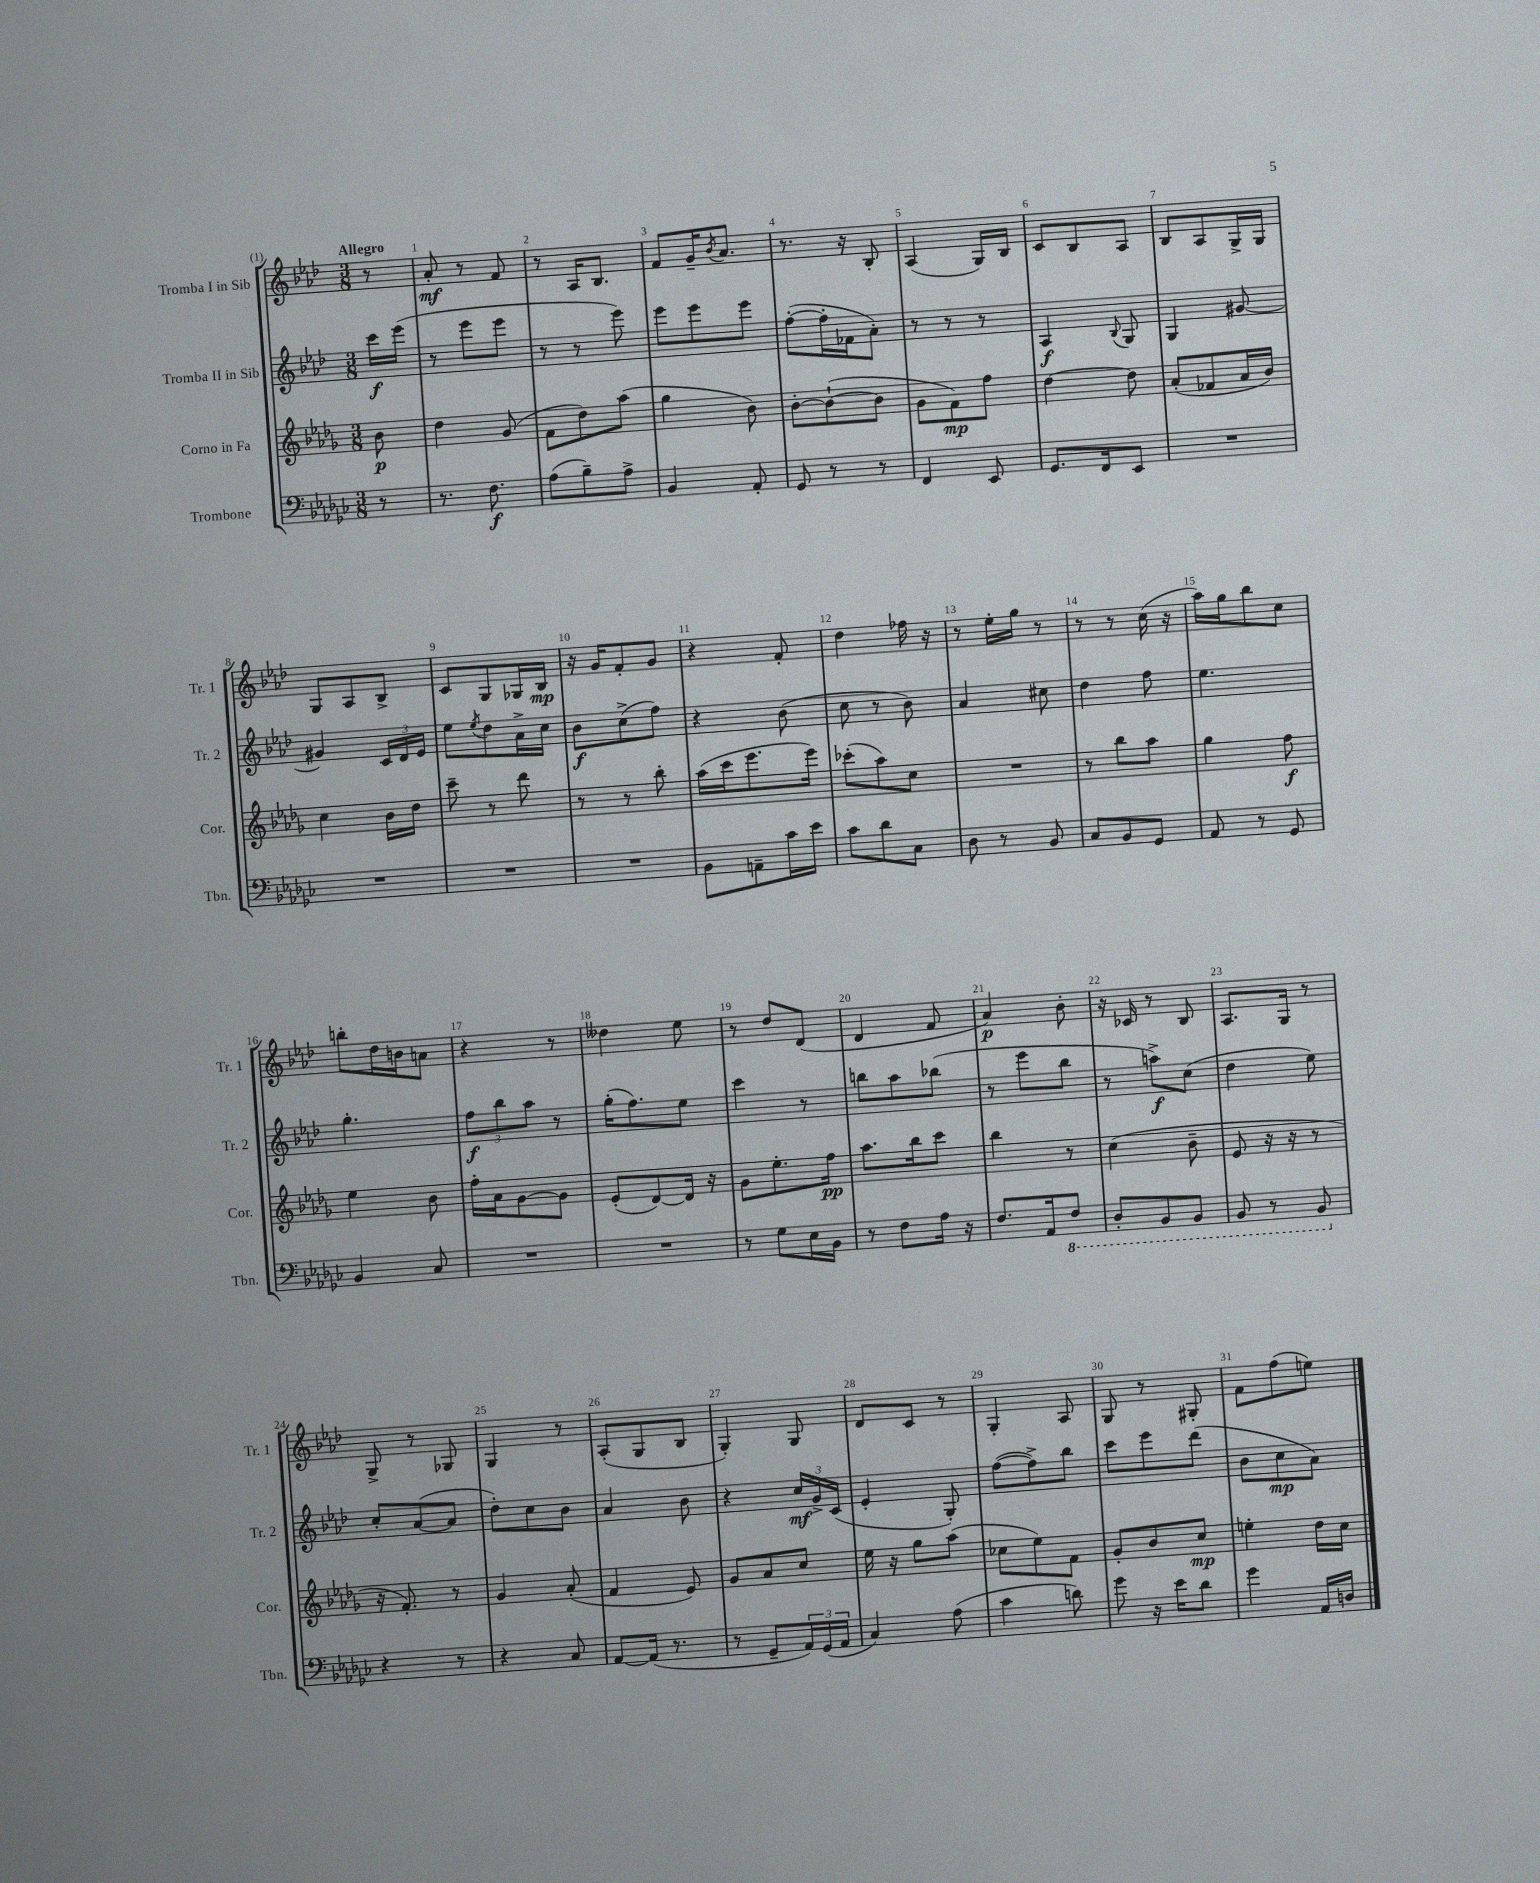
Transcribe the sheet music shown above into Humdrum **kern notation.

**kern	**kern	**kern	**kern
*staff4	*staff3	*staff2	*staff1
*clefF4	*clefG2	*clefG2	*clefG2
*k[b-e-a-d-g-c-]	*k[b-e-a-d-g-]	*k[b-e-a-d-]	*k[b-e-a-d-]
*M3/8	*M3/8	*M3/8	*M3/8
8r	8b-\	16ccc\LL	8r
.	.	(16eee-\JJ	.
=	=	=	=
8.r	4dd-\	8r	8a-'/
.	.	8eee-\L	8r
8.F\	.	.	.
.	(8g-/	8eee-\J	8f/
=	=	=	=
(8A-\L	8f\L	8r	8r
8B-~\)	8dd-\)	8r	16A-/LK
.	.	.	8.B-/J
8A-^\J	(8aa-\J	8eee-\)	.
=	=	=	=
4BB-/	4gg-\	8eee-\L	8f/L
.	.	8eee-\	16g~/K
.	.	.	8qb-/
.	.	.	8.a-/J
8AA-'/	8b-\)	8eee-\J	.
=	=	=	=
8GG-/	[8b-'\L	([8ff'\L	8.r
8r	(8b-`\_	16ff'\]L	.
.	.	16f-\J	16r
8r	8b-\]J	8a-'\J)	8B-'/
=	=	=	=
4FF/	8g-\L	8r	(4A-/
.	8f\)	8r	.
8EE-/	8ff\J	8r	16G/LL)
.	.	.	16B-/JJ
=	=	=	=
8.GG-/L	[4dd-\	4A-/	8c/L
.	.	.	8B-/
16FF/k	.	.	.
.	.	8qqB-/	.
8EE-/J	8dd-\]	8G/	8A-/J
=	=	=	=
4.r	(8a-'/L	4G/	8B-/L
.	8f-/	.	8A-/
.	16a-/L	[8g#/	16G^/L
.	16b-/JJ)	.	16G/JJ
=	=	=	=
4.r	4cc\	4g#/]	8G/L
.	.	.	8A-/
.	16b-\LL	24c/LL	8B-^/J
.	.	24d-/	.
.	16dd-\JJ	.	.
.	.	24e-/JJ	.
=	=	=	=
4.r	8ccc~\	8ee-\L	8c/L
.	.	8qee-/	.
.	8r	8dd-\	8G/
.	8ddd-\	16a-^\L	16G-/L
.	.	16cc\JJ	16B-/JJ
=	=	=	=
4.r	8r	8b-\L	16r
.	.	.	16g/LK
.	8r	(8cc^\	8f'/
.	8bb-'\	8ff\J)	8g/J
=	=	=	=
8BB-\L	(16aa-\LL	4r	4r
.	16ccc\J	.	.
8AA~\	8.eee-\	.	.
16c-\L	.	(8b-\	8f'/
16e-\JJ	16eee-\Jk)	.	.
=	=	=	=
8c-\L	(8ccc-'\L	8cc\	4dd-\
8d-\	8aa-\)	8r	.
8C-\J	8cc\J	8b-\)	16ff-\
.	.	.	16r
=	=	=	=
8D-\	4.r	4a-/	8r
8r	.	.	16ee-'\LL
.	.	.	16gg\JJ
8BB-/	.	8cc#\	8r
=	=	=	=
8C-/L	8r	4dd-\	8r
8BB-/	8bb-\L	.	8r
8GG-/J	8aa-\J	8ff\	(16cc\
.	.	.	16r
=	=	=	=
8AA-/	4gg-\	4.ee-\	16aa-\LL)
.	.	.	16gg\J
8r	.	.	8bb-\
8GG-/	8ff\	.	8cc\J
=	=	=	=
4BB-/	4ee-\	4.gg'\	8bb'\L
.	.	.	16dd-\L
.	.	.	16b\J
8C-/	8b-\	.	8a\J
=	=	=	=
4.r	16ff'\LL	12ff\L	4r
.	16a-\J	.	.
.	.	12bb-\	.
.	[8g-\	.	.
.	.	12aa-\J	.
.	8g-\]J	8r	8r
=	=	=	=
4.r	(8e-'/L	(16gg'\LK	4dd--\
.	.	8.ff\)	.
.	[8d-/)	.	.
.	16d-/]Jk	8ee-\J	8ee-\
.	16r	.	.
=	=	=	=
8r	8g-\L	4ccc\	8r
8G-\L	8.ee-'\	.	8dd-/L
16E-\L	.	8r	(8d-/J
16BB-\JJ	16ff\Jk	.	.
=	=	=	=
8r	8.aa-\L	8bb\L	4d-/
8F\L	.	8aa-\	.
.	16bb-\k	.	.
16A-\Jk	8ccc\J	(8bb-\J	8f/
16r	.	.	.
=	=	=	=
8.F/L	4bb-\	8r	4a-/)
.	.	8eee-\L	.
16AA-/k	.	.	.
8FF/J	8r	8bb-\J	8b-'\
=	=	=	=
8DD-'/L	(4cc\	8r	16r
.	.	.	16c-/
8BBB-/	.	8aa^\L)	8r
8BBB-/J	8b-~\	(8cc\J	8B-/
=	=	=	=
8BBB-/	8e-/	4dd-\	8.A-/L
8r	16r	.	.
.	16r	.	16G/Jk
8BBB-/	8r	8ee-\)	8r
=	=	=	=
4r	16r	8cc'/L	8G^/
.	8.f'/)	.	.
.	.	([8a-/	8r
8r	8r	8a-/]J	8G-/
=	=	=	=
4r	4g-/	8dd-'\L)	4G/
.	.	8cc\	.
8C-/	(8a-'/	8b-\J	8r
=	=	=	=
[8AA-/L	4f/	4a-/	(8A-'/L
(16AA-/]Jk	.	.	8G/
8.r	.	.	.
.	8e-/)	8b-\	8B-/J
=	=	=	=
8r	8g-/L	4r	4G'/)
8GG-~/L	8a-/	.	.
24AA-/L)	8cc/J	24cc/LL	8G/
(24GG-/	.	24g^/	.
24AA-/JJ	.	(24c/JJ	.
=	=	=	=
4C-/)	16ee-\	4e-'/	8d-/L
.	16r	.	.
.	8gg-\L	.	8c/J
(8A-\	(8aa-\J	8G'/)	8r
=	=	=	=
4c-\	8cc-\L	([8ff\L	4G'/
.	8ee-\)	8ff^\])	.
8d\)	8f\J	8bb-\J	8A-/
=	=	=	=
8g-\	8g-'/L	8ccc\L	8G/
16r	8b-/	8eee-\	8r
16e-\LK	.	.	.
8d-\J	8cc/J	(8ddd-\J	8G#'/
=	=	=	=
4g-\	4ee'\	8b-\L	8f\L
.	.	8cc\	(8ff\
16AA-/LL	16dd-\LL	8a-\J)	8ee\J)
16D/JJ	16cc\JJ	.	.
==	==	==	==
*-	*-	*-	*-
